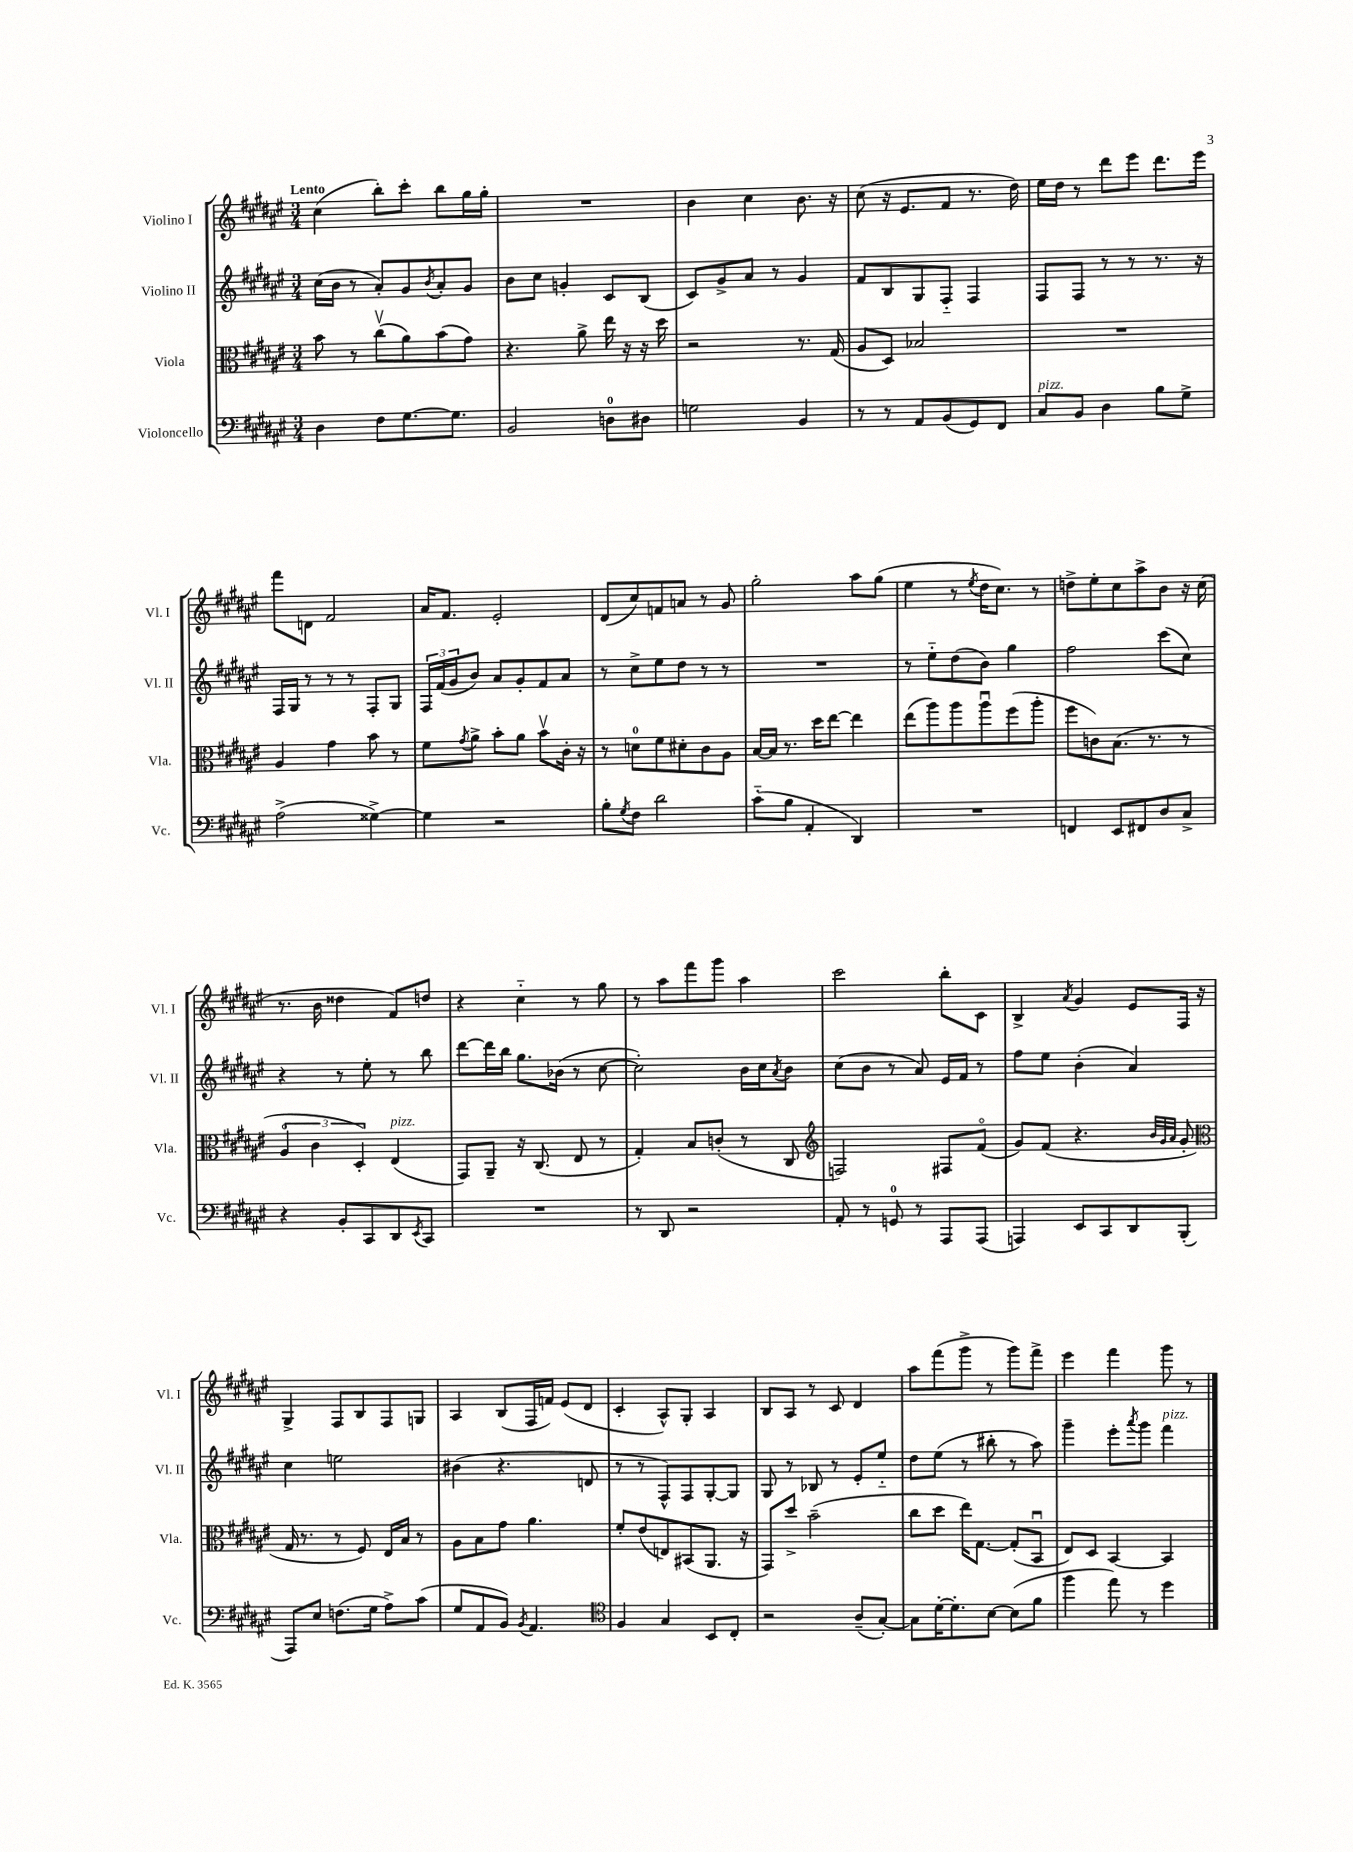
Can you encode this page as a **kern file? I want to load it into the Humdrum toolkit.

**kern	**kern	**kern	**kern
*part4	*part3	*part2	*part1
*staff4	*staff3	*staff2	*staff1
*I"Violoncello	*I"Viola	*I"Violino II	*I"Violino I
*I'Vc.	*I'Vla.	*I'Vl. II	*I'Vl. I
*clefF4	*clefC3	*clefG2	*clefG2
*k[f#c#g#d#a#e#]	*k[f#c#g#d#a#e#]	*k[f#c#g#d#a#e#]	*k[f#c#g#d#a#e#]
*M3/4	*M3/4	*M3/4	*M3/4
=1	=1	=1	=1
!	!	!	!LO:TX:a:B:t=Lento
4D#\	8b\	(16cc#\LL	(4cc#\
.	.	16b\JJ	.
.	8r	8r	.
8F#\L	(8cc#v\L	8a#'/L)	8bb'\L)
[8.G#\	8a#\)	8g#/	8ccc#'\J
.	.	8qb/	.
.	(8b\	8a#'/	8bb\L
8.G#\J]	.	.	.
.	8g#\J)	8g#/J	16gg#\L
.	.	.	16gg#'\JJ
=2	=2	=2	=2
2BB/	4.r	8b\L	2.r
.	.	8cc#\J	.
.	.	4gn'/	.
.	8a#^\	.	.
8Dn\L	16ee#\	8c#/L	.
.	16r	.	.
8D#X\J	16r	(8B/J	.
.	16dd#\	.	.
=3	=3	=3	=3
2Gn\	2r	8c#/L)	4b\
.	.	8g#^/	.
.	.	8a#/J	4cc#\
.	.	8r	.
4BB/	8.r	4g#/	8.b\
.	(16G#/	.	16r
=4	=4	=4	=4
8r	8A#/L	8f#/L	(8cc#\
8r	8D#/J)	8B/	16r
.	.	.	8.e#/L
8AA#/L	2B-X/	8G#/	.
(8BB/	.	8F#/J	8f#/J
8GG#/)	.	4F#/	8.r
8FF#/J	.	.	.
.	.	.	16dd#\)
=5	=5	=5	=5
!LO:TX:a:i:t=pizz.	!	!	!
8C#/L	2.r	8F#/L	16ee#\LL
.	.	.	16dd#\JJ
8BB/J	.	8F#/J	8r
4D#\	.	8r	8ddd#\L
.	.	8r	8eee#\J
8B\L	.	8.r	8.ddd#\L
8G#^\J	.	.	.
.	.	16r	16eee#\Jk
!!LO:LB:g=z
=6	=6	=6	=6
(2A#^\	4A#/	16F#/LL	8fff#\L
.	.	16G#/JJ	.
.	.	8r	8dn\J
.	4g#\	8r	2f#/
.	.	8r	.
[4G##X^\)	8b\	8F#'/L	.
.	8r	8G#/J	.
=7	=7	=7	=7
4G##\]	8f#\L	24F#/LL	16a#/KL
.	.	(24f#/	.
.	.	.	8.f#/J
.	.	24g#/J	.
.	8qg#/	.	.
.	8a#^\J	8b/J)	.
2r	8b'\L	8a#/L	2e#'/
.	8a#\J	8g#'/	.
.	8bv\L	8f#/	.
.	16c#'\Jk	8a#/J	.
.	16r	.	.
=8	=8	=8	=8
8B'\L	8r	8r	(8d#/L
8qG#/	.	.	.
8F#\J	8dn\L	8cc#^\L	8cc#/)
2d#\	8f#\	8ee#\	8fn/
.	8d#X'\	8dd#\J	8an/J
.	8c#\	8r	8r
.	8A#\J	8r	8g#/
=9	=9	=9	=9
(8c#\L	[16B/LL	2.r	2gg#'\
.	16B/JJ]	.	.
8B\J	8.r	.	.
4AA#'/	.	.	.
.	16dd#\KL	.	.
.	[8ee#\J	.	.
4DD#/)	4ee#\]	.	8aa#\L
.	.	.	(8gg#\J
=10	=10	=10	=10
2.r	(8ee#\L	8r	4ee#\
.	8aa#\)	8ee#\L	.
.	8aa#\	(8dd#\	8r
.	.	.	8qee#/
.	8aa#u\	8b\J)	16dd#\KL
.	.	.	8.cc#\J)
.	(8ff#\	4gg#\	.
.	8aa#'\J	.	8r
=11	=11	=11	=11
4FFn/	8ff#\L	2ff#\	8ddn^\L
.	8cn\)	.	8ee#'\
8EE#/L	(8.B\J	.	8cc#\
8FF#X/	.	.	8aa#^\
.	8.r	.	.
8D#/	.	(8ccc#\L	8b\J
8C#^/J	8r	8cc#\J)	16r
.	.	.	(16cc#\
!!LO:LB:g=z
=12	=12	=12	=12
4r	6A#/	4r	8.r
.	6c#\	.	.
.	.	.	16b\
8BB'/L	.	8r	4dd##X\
.	6D#'/)	.	.
8CC#/	.	8ee#'\	.
!	!LO:TX:a:i:t=pizz.	!	!
8DD#/	(4E#/	8r	8f#/L)
8qEE#/	.	.	.
8CC#/J	.	8bb\	8ddn/J
=13	=13	=13	=13
2.r	8GG#/L)	[8ddd#\L	4r
.	8AA#~/J	16ddd#\L]	.
.	.	16bb\JJ	.
.	16r	8.gg#\L	4cc#\
.	(8.C#/	.	.
.	.	(16b-X\Jk	.
.	8E#/	8r	8r
.	8r	[8cc#\	8gg#\
=14	=14	=14	=14
8r	4G#'/)	2cc#'\])	8r
8DD#/	.	.	8aa#\L
2r	8B/L	.	8fff#\
.	(8cn'/J	.	8ggg#\J
.	8r	16b\LL	4aa#\
.	.	16cc#\J	.
.	.	8qa#/	.
.	8C#/	8b\J	.
=15	=15	=15	=15
*	*clefG2	*	*
8AA#'/	2Fn/)	(8cc#\L	2ccc#\
8r	.	8b\J	.
8GGn/	.	8r	.
8r	.	8a#/)	.
8AAA#/L	8F#X/L	16e#/LL	8bb'\L
.	.	16f#/JJ	.
(8AAA#/J	(8f#/J	8r	8c#\J
=16	=16	=16	=16
4AAAn/)	8g#/L)	8ff#\L	4B^/
.	(8f#/J	8ee#\J	.
.	.	.	8qa#/
8EE#/L	4.r	(4b'\	4g#/
8CC#/	.	.	.
8DD#/	.	4a#/)	8e#/L
.	32qqb/LLL	.	.
.	32qqg#/	.	.
.	32qqa#/JJJ	.	.
(8BBB'/J	8g#'/	.	16F#/Jk
.	.	.	16r
!!LO:LB:g=z
=17	=17	=17	=17
*	*clefC3	*	*
8AAA#/L)	16G#/	4cc#\	4G#^/
.	8.r	.	.
8E#/J	.	.	.
(8.Fn\L	8r	2een\	8F#/L
.	8F#/)	.	8B/
16G#\Jk	.	.	.
8A#^\L)	16E#/LL	.	8F#/
.	16B/JJ	.	.
(8c#\J	8r	.	8Gn/J
=18	=18	=18	=18
8G#/L	8A#\L	(4b#X\	4A#/
8AA#/	8B\	.	.
8BB/J)	8g#\J	4.r	(8B/L
8qBB/	.	.	.
4.AA#/	4.a#\	.	16F#/L
.	.	.	16fn/JJ)
.	.	.	(8e#/L
.	.	8dn/	8d#/J
=19	=19	=19	=19
*clefC4	*	*	*
4F#/	8f#'/L	8r	4c#'/
.	(8e#/	8r	.
4G#/	8En/)	8F#^^/L)	8A#^^/L)
.	(8BB#X/	8F#/	8G#'/J
8BB/L	8.AA#/J	[8G#'/	4A#/
8C#'/J	.	8G#/J]	.
.	16r	.	.
=20	=20	=20	=20
2r	8GG#/L)	8G#/	8B/L
.	8dd#^/J	8r	8A#/J
.	(2b~\	8B-X/	8r
.	.	8r	8c#/
(8A#~/L	.	8e#'/L	4d#/
[8G#'/J)	.	8ee#/J	.
=21	=21	=21	=21
8G#\L]	8cc#\L	8dd#\L	8aa#\L
[16d#'\K	8dd#\J	(8ee#\J	(8fff#\
8.d#'\]	.	.	.
.	16ee#\KL)	8r	8ggg#^\J
.	[8.G#\J	.	.
[8B\J	.	8bb#X'\	8r
(8B\L]	(8G#'/L]	8r	8ggg#\L)
8f#\J	8BBu/J	8aa#\)	8fff#^\J
=22	=22	=22	=22
4ff#\	8E#/L)	4ggg#~\	4eee#\
.	8D#/J	.	.
8ee#\)	[4BB/	8eee#'\L	4fff#\
.	.	8qaaa#/	.
8r	.	8ggg#\J	.
!	!	!LO:TX:a:i:t=pizz.	!
4dd#\	4BB/]	4fff#\	8ggg#\
.	.	.	8r
==	==	==	==
*-	*-	*-	*-
